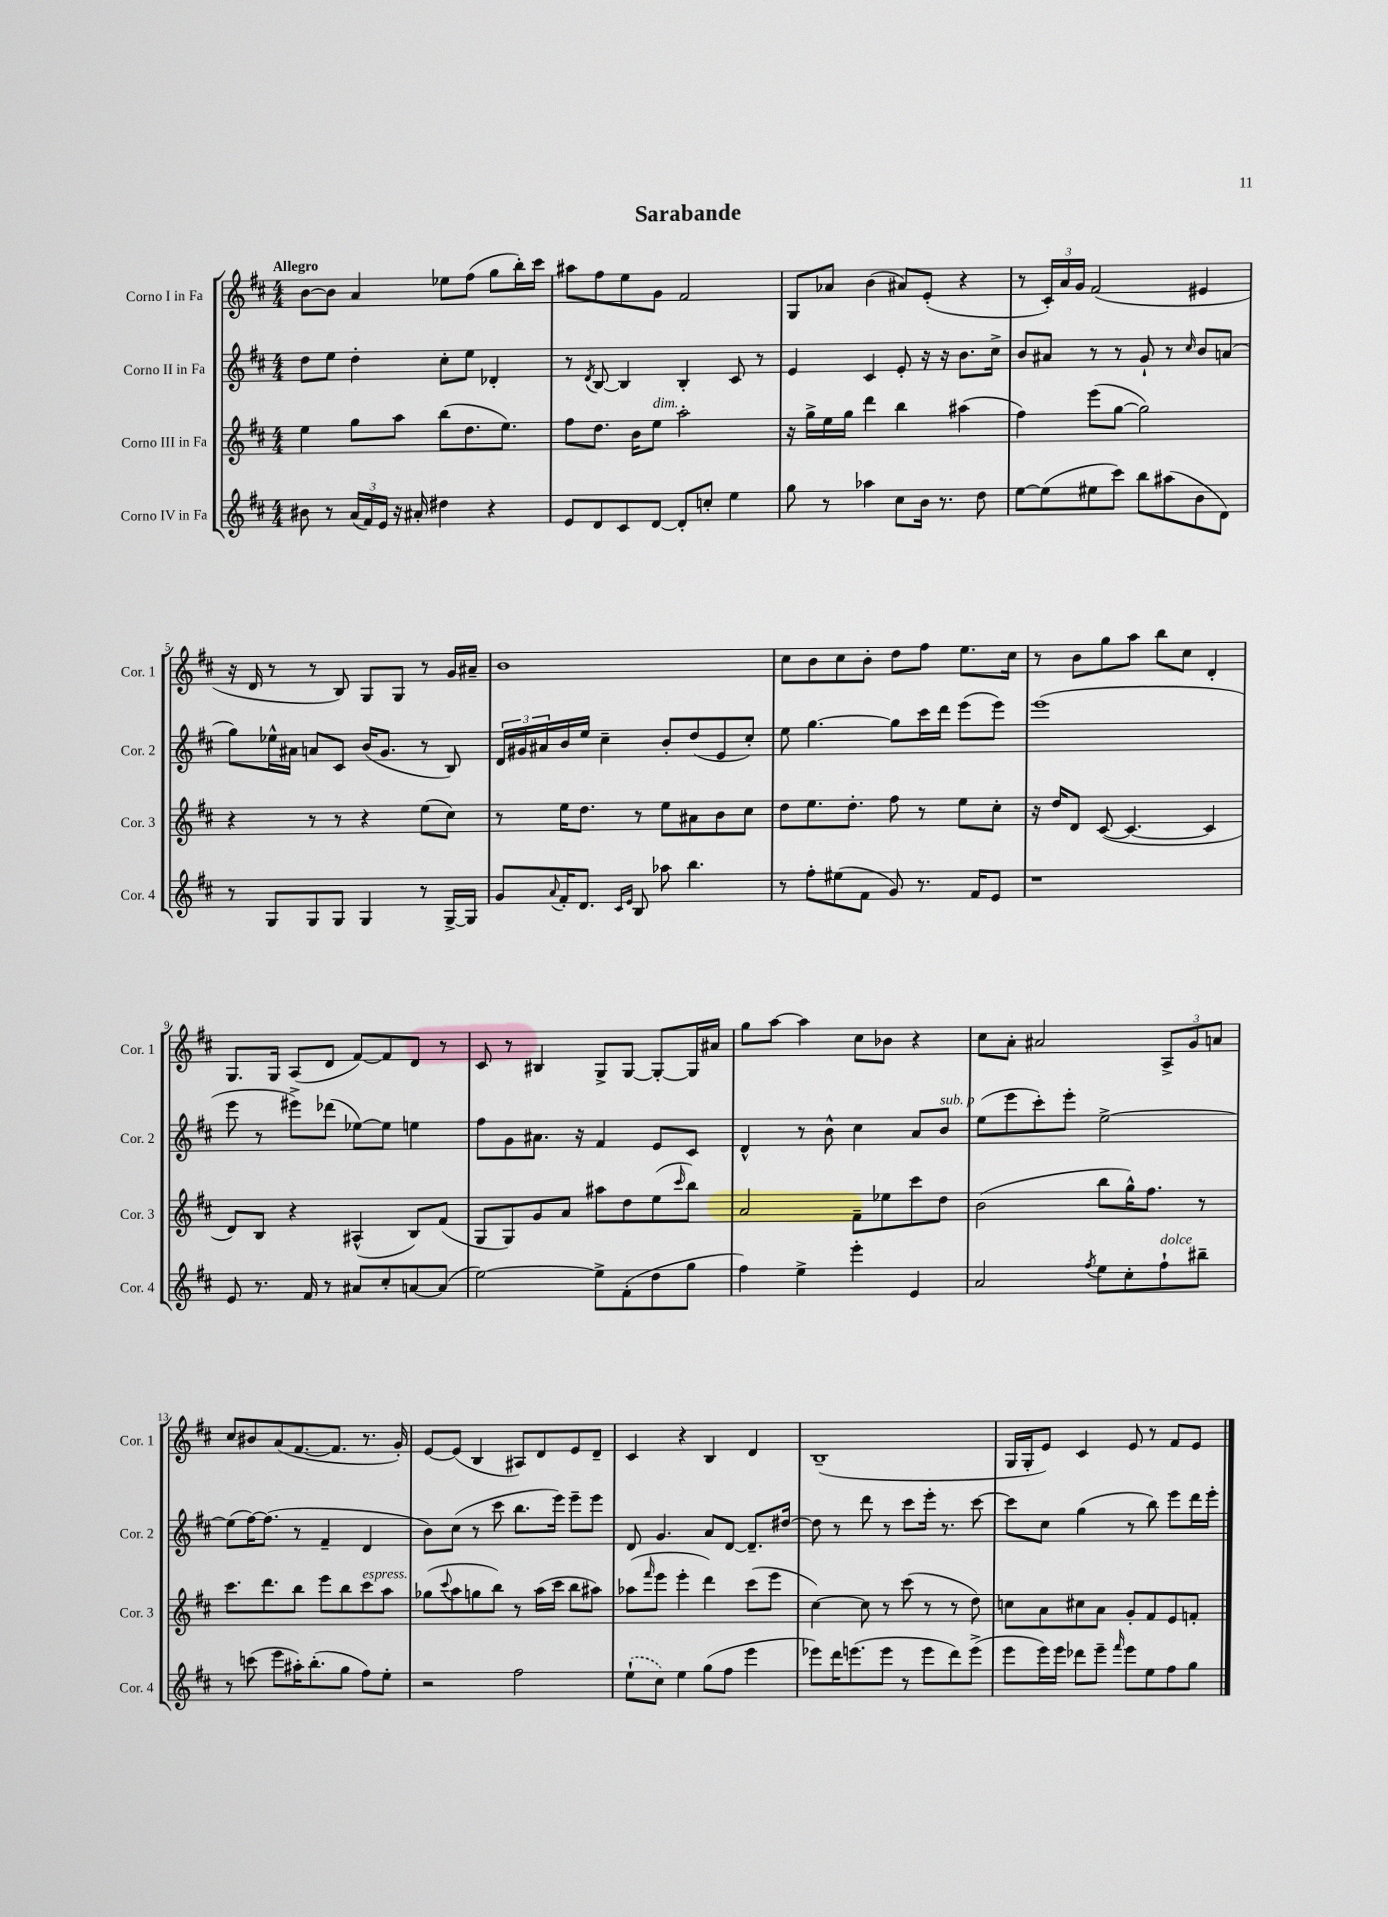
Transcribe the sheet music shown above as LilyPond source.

\header { title = "Sarabande" }
<<
\new StaffGroup <<
\new Staff = "s0" \with { instrumentName = "Corno I in Fa" shortInstrumentName = "Cor. 1" } {
    \clef treble \key d \major \numericTimeSignature \time 4/4 \tempo "Allegro"
    b'8~ b'8 a'4 ees''8 fis''8( g''8 b''16-.) cis'''16 |
    ais''8 fis''8 e''8 g'8 fis'2 |
    g8 aes'8 b'4( ais'8) e'8-.( r4 |
    r8 \tuplet 3/2 { cis'16-.) a'16 g'16 } fis'2( eis'4 |
    r16 d'16 r8 r8 b8) g8 g8 r8 g'16 ais'16-- |
    b'1 |
    cis''8 b'8 cis''8 b'8-. d''8 fis''8 e''8. cis''16 |
    r8 b'8 g''8 a''8 b''8 cis''8 d'4-. |
    g8. g16 a8( d'8 fis'8~) fis'8 d'8 r8 |
    cis'8 r8 bis4 g8-> g8~ g8~-. g16 ais'16 |
    g''8 a''8~ a''4 cis''8 bes'8 r4 |
    cis''8 a'8-. ais'2 \tuplet 3/2 { a8-> g'8 a'8 } |
    cis''8 bis'8 a'8( fis'8.~ fis'8. r8. g'16-.) |
    e'8~ e'8( b4 ais8) d'8 e'8 d'8-- |
    cis'4 r4 b4 d'4 |
    b1--( |
    g16 g16-. e'8) cis'4 e'8 r8 fis'8 e'8 \bar "|." |
}
\new Staff = "s1" \with { instrumentName = "Corno II in Fa" shortInstrumentName = "Cor. 2" } {
    \clef treble \key d \major \numericTimeSignature \time 4/4
    d''8 e''8 d''4-. cis''8-. e''8 des'4-. |
    r8 \acciaccatura { d'8 } b8~ b4 b4-. cis'8 r8 |
    e'4 cis'4 e'8-. r16 r16 b'8. cis''16-> |
    b'8 ais'8 r8 r8 g'8-! r8 \grace { cis''16 } b'8 a'8( |
    g''8) ees''16-^ ais'16 a'8 cis'8 b'16( g'8. r8 b8) |
    \tuplet 3/2 { d'16 gis'16 ais'16 } b'16 e''16 cis''4-- b'8-. d''8( e'8 cis''8-.) |
    e''8 g''4.~ g''8 cis'''16 d'''16 e'''8( e'''8) |
    e'''1( |
    e'''8 r8 eis'''8->) des'''8( ees''8~) ees''8 e''4 |
    fis''8 g'8 ais'8. r16 fis'4 e'8 cis'8 |
    d'4-^ r8 b'8-^ cis''4 a'8 b'8^\markup { \italic "sub. p" } |
    e''8( e'''8 cis'''8-.) e'''8-. e''2~-> |
    e''8( fis''16~) fis''8.( r8 fis'4-- d'4 |
    b'8) cis''8( r8 cis'''8 b''8. e'''16) e'''8-- e'''8 |
    d'8 g'4. a'8 d'8~ d'8.-- dis''16~ |
    dis''8 r8 d'''8 r8 cis'''8 e'''16-. r8. cis'''8~ |
    cis'''8 cis''8 g''4( r8 b''8) e'''8 d'''16 e'''16-. \bar "|." |
}
\new Staff = "s2" \with { instrumentName = "Corno III in Fa" shortInstrumentName = "Cor. 3" } {
    \clef treble \key d \major \numericTimeSignature \time 4/4
    e''4 g''8 a''8 b''8( d''8. e''8.) |
    fis''8 d''8. b'16 e''8^\markup { \italic "dim." } a''2-. |
    r16 g''16-> e''16 g''16 d'''4 b''4 ais''4( |
    fis''4) e'''8( g''8~ g''2) |
    r4 r8 r8 r4 e''8( cis''8) |
    r8 e''16 d''8. r8 e''8 ais'8 b'8 cis''8 |
    d''8 e''8. d''8.-. fis''8 r8 e''8 cis''8-. |
    r16 d''16 d'8 cis'8~( cis'4.~ cis'4 |
    d'8) b8 r4 ais4-^( b8) fis'8( |
    g8 g8) g'8 a'8 ais''8 d''8 e''8( \grace { cis'''16 } b''8) |
    a'2 fis'8-- ees''8 cis'''8 d''8 |
    b'2( b''8 g''16-^) fis''8. r8 |
    cis'''8. d'''8. b''8 e'''8 b''8 cis'''8^\markup { \italic "espress." } a''8 |
    ges''8( \appoggiatura { cis'''8 } a''8 g''8 b''8) r8 a''16( cis'''16 b''8 ais''8) |
    aes''8( \grace { fis'''16 } e'''8 e'''4-. d'''4) cis'''8( e'''8 |
    cis''4~) cis''8 r8 cis'''8( r8 r8 d''8) |
    c''8 a'8 cis''8 a'8 g'8-. fis'8 e'8 f'8-. \bar "|." |
}
\new Staff = "s3" \with { instrumentName = "Corno IV in Fa" shortInstrumentName = "Cor. 4" } {
    \clef treble \key d \major \numericTimeSignature \time 4/4
    bis'8 r8 \tuplet 3/2 { a'16( fis'16) e'16 } r16 ais'16-. dis''4 r4 |
    e'8 d'8 cis'8 d'8~ d'8-. c''8-. e''4 |
    g''8 r8 aes''4 cis''8 b'16 r8. d''8 |
    e''8~ e''8( eis''8 cis'''8) b''8 ais''8( b'8 d'8) |
    r8 g8 g8 g8 g4 r8 g16~-> g16 |
    g'8 \appoggiatura { a'8 } fis'16-. d'8. \grace { cis'16 e'16 } b8 aes''8 b''4. |
    r8 fis''8-. eis''8( fis'8 g'8) r8. fis'16 e'8 |
    r1 |
    e'8 r8. fis'16 r8 ais'8 cis''8-. a'8~ a'8( |
    e''2~) e''8-> fis'8-.( d''8 g''8 |
    fis''4) e''4-> e'''4-. e'4 |
    a'2 \acciaccatura { fis''8 } e''8 cis''8-. fis''8-!^\markup { \italic "dolce" } bis''8-- |
    r8 c'''8( e'''8 ais''16-.) b''8.-.( g''8 fis''8) e''8-. |
    r2 fis''2 |
    \once \slurDashed e''8-!( cis''8) e''4 g''8( fis''8 e'''4 |
    ees'''8) d'''16 e'''8.( e'''8 r8 e'''8 d'''8) e'''8->( |
    e'''8 e'''16) e'''16 des'''8 e'''8-- \grace { fis'''16 } e'''8 e''8 fis''8 g''8 \bar "|." |
}
>>
>>
